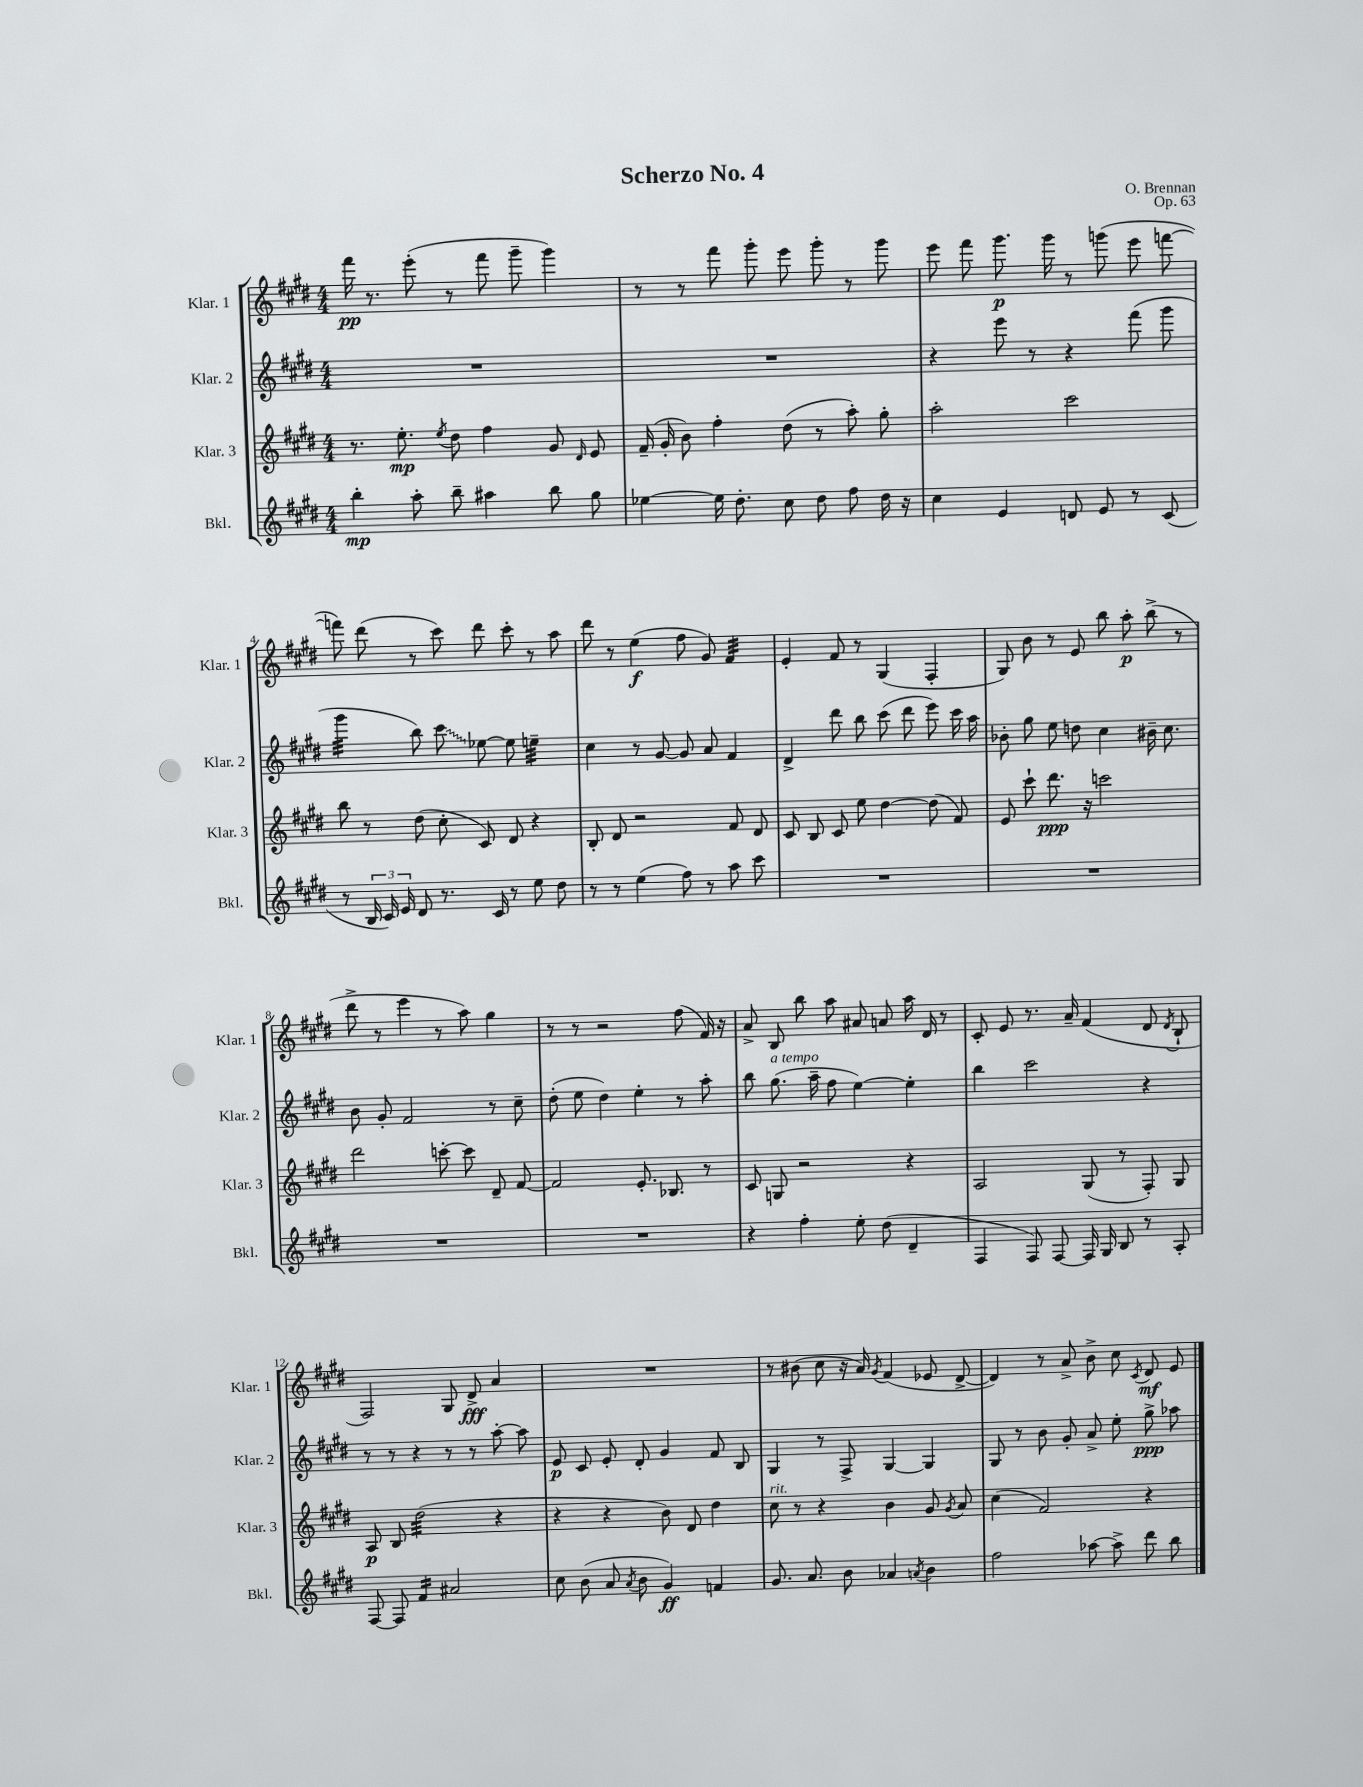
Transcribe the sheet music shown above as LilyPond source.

\header { title = "Scherzo No. 4" composer = "O. Brennan" opus = "Op. 63" }
<<
\new StaffGroup <<
\new Staff = "s0" \with { instrumentName = "Klar. 1" shortInstrumentName = "Klar. 1" } {
    \clef treble \key e \major \numericTimeSignature \time 4/4
    \autoBeamOff fis'''16\pp r8. e'''8-.( r8 fis'''8 gis'''8-- gis'''4) |
    r8 r8 fis'''8 gis'''8-. e'''8 gis'''8-. r8 gis'''8 |
    e'''8 fis'''8 gis'''8.\p gis'''16 r8 g'''8( e'''8 f'''8~ |
    f'''8) dis'''8( r8 cis'''8) dis'''8 cis'''8-. r8 a''8 |
    dis'''8 r8 e''4\f( fis''8 gis'8) fis'4:32 |
    e'4-. fis'8 r8 gis4( fis4-. |
    gis8) b'8 r8 e'8 b''8 a''8-.\p b''8->( r8 |
    dis'''8-> r8 e'''4 r8 a''8) gis''4 |
    r8 r8 r2 fis''8( fis'16) r16 |
    a'8-> b8 b''8 a''8 ais'8 a'8 a''16 dis'16 r8 |
    cis'8-. e'8 r8. a'16-- fis'4( dis'8 \acciaccatura { dis'8 } b8-! |
    fis2) gis8 dis'8->\fff a'4 |
    R1 |
    r8 bis'8( cis''8 r16 a'16) \acciaccatura { gis'8 } fis'4( ees'8 dis'8~-> |
    dis'4) r8 a'8-> b'8-> cis''8 \acciaccatura { cis'8 } dis'8\mf e'8 \bar "|." |
}
\new Staff = "s1" \with { instrumentName = "Klar. 2" shortInstrumentName = "Klar. 2" } {
    \clef treble \key e \major \numericTimeSignature \time 4/4
    \autoBeamOff R1 |
    R1 |
    r4 e'''8 r8 r4 fis'''8( gis'''8 |
    gis'''4:32 b''8) \once \override Glissando.style = #'zigzag cis'''8\glissando ees''8~ ees''8 e''4:32-- |
    cis''4 r8 gis'8~ gis'8 a'8 fis'4 |
    dis'4-> dis'''8 b''8 cis'''8( dis'''8 e'''8) cis'''16 a''16 |
    bes'8-. gis''8 e''8 d''8 cis''4 bis'16-- cis''8. |
    b'8 gis'8-. fis'2 r8 cis''8-- |
    dis''8-.( e''8 dis''4) e''4-. r8 a''8-. |
    b''8 gis''8.^\markup { \italic "a tempo" }( a''16-- fis''8 e''4~) e''4-. |
    b''4 cis'''2 r4 |
    r8 r8 r4 r8 r8 a''8~-. a''8 |
    e'8\p cis'8 e'8-. dis'8-. gis'4 fis'8 b8 |
    gis4 r8 fis8-> gis4~ gis4 |
    gis8 r8 b'8 gis'8-. a'8-> e''8-. gis''8->\ppp aes''8 \bar "|." |
}
\new Staff = "s2" \with { instrumentName = "Klar. 3" shortInstrumentName = "Klar. 3" } {
    \clef treble \key e \major \numericTimeSignature \time 4/4
    \autoBeamOff r8. e''8.-.\mp \acciaccatura { e''8 } dis''8 fis''4 gis'8 \grace { dis'16 } e'8 |
    fis'16--( gis'16-. b'8) fis''4-. dis''8( r8 a''8-.) gis''8-. |
    a''2-. cis'''2 |
    b''8 r8 dis''8( cis''8-. cis'8) dis'8 r4 |
    b8-. dis'8 r2 fis'8 dis'8 |
    cis'8 b8 cis'8 e''8 dis''4~ dis''8( fis'8) |
    e'8 cis'''8-! dis'''8.\ppp r16 c'''2 |
    dis'''2 c'''8~-. c'''8 dis'8-- fis'8~ |
    fis'2 e'8.-. bes8. r8 |
    cis'8 g8 r2 r4 |
    a2 gis8( r8 fis8-.) gis8 |
    a8\p b8 dis''2:32( r4 |
    r4 r4 b'8) dis'8 dis''4 |
    cis''8^\markup { \italic "rit." } r8 r4 b'4 gis'8 \acciaccatura { gis'8 } a'8 |
    cis''4( fis'2) r4 \bar "|." |
}
\new Staff = "s3" \with { instrumentName = "Bkl." shortInstrumentName = "Bkl." } {
    \clef treble \key e \major \numericTimeSignature \time 4/4
    \autoBeamOff b''4-.\mp a''8-. b''8-- ais''4 b''8 gis''8 |
    ees''4~ ees''16 dis''8.-. cis''8 dis''8 fis''8 dis''16 r16 |
    cis''4 e'4 d'8 e'8 r8 cis'8( |
    r8 \tuplet 3/2 { b16 cis'16) e'16 } dis'8 r8. cis'16 r8 e''8 dis''8 |
    r8 r8 e''4( fis''8) r8 a''8 cis'''8 |
    R1 |
    R1 |
    R1 |
    R1 |
    r4 fis''4-. e''8-. dis''8( dis'4-- |
    fis4 fis8) fis8~ fis16 gis16 b8 r8 a8-. |
    fis8~ fis8 fis'4:16 ais'2 |
    cis''8 b'8( a'8 \acciaccatura { a'8 } b'8 gis'4\ff) f'4 |
    gis'8. a'8. b'8 aes'4 \acciaccatura { a'8 } b'4 |
    fis''2 aes''8~ aes''8-> dis'''8 b''8 \bar "|." |
}
>>
>>
